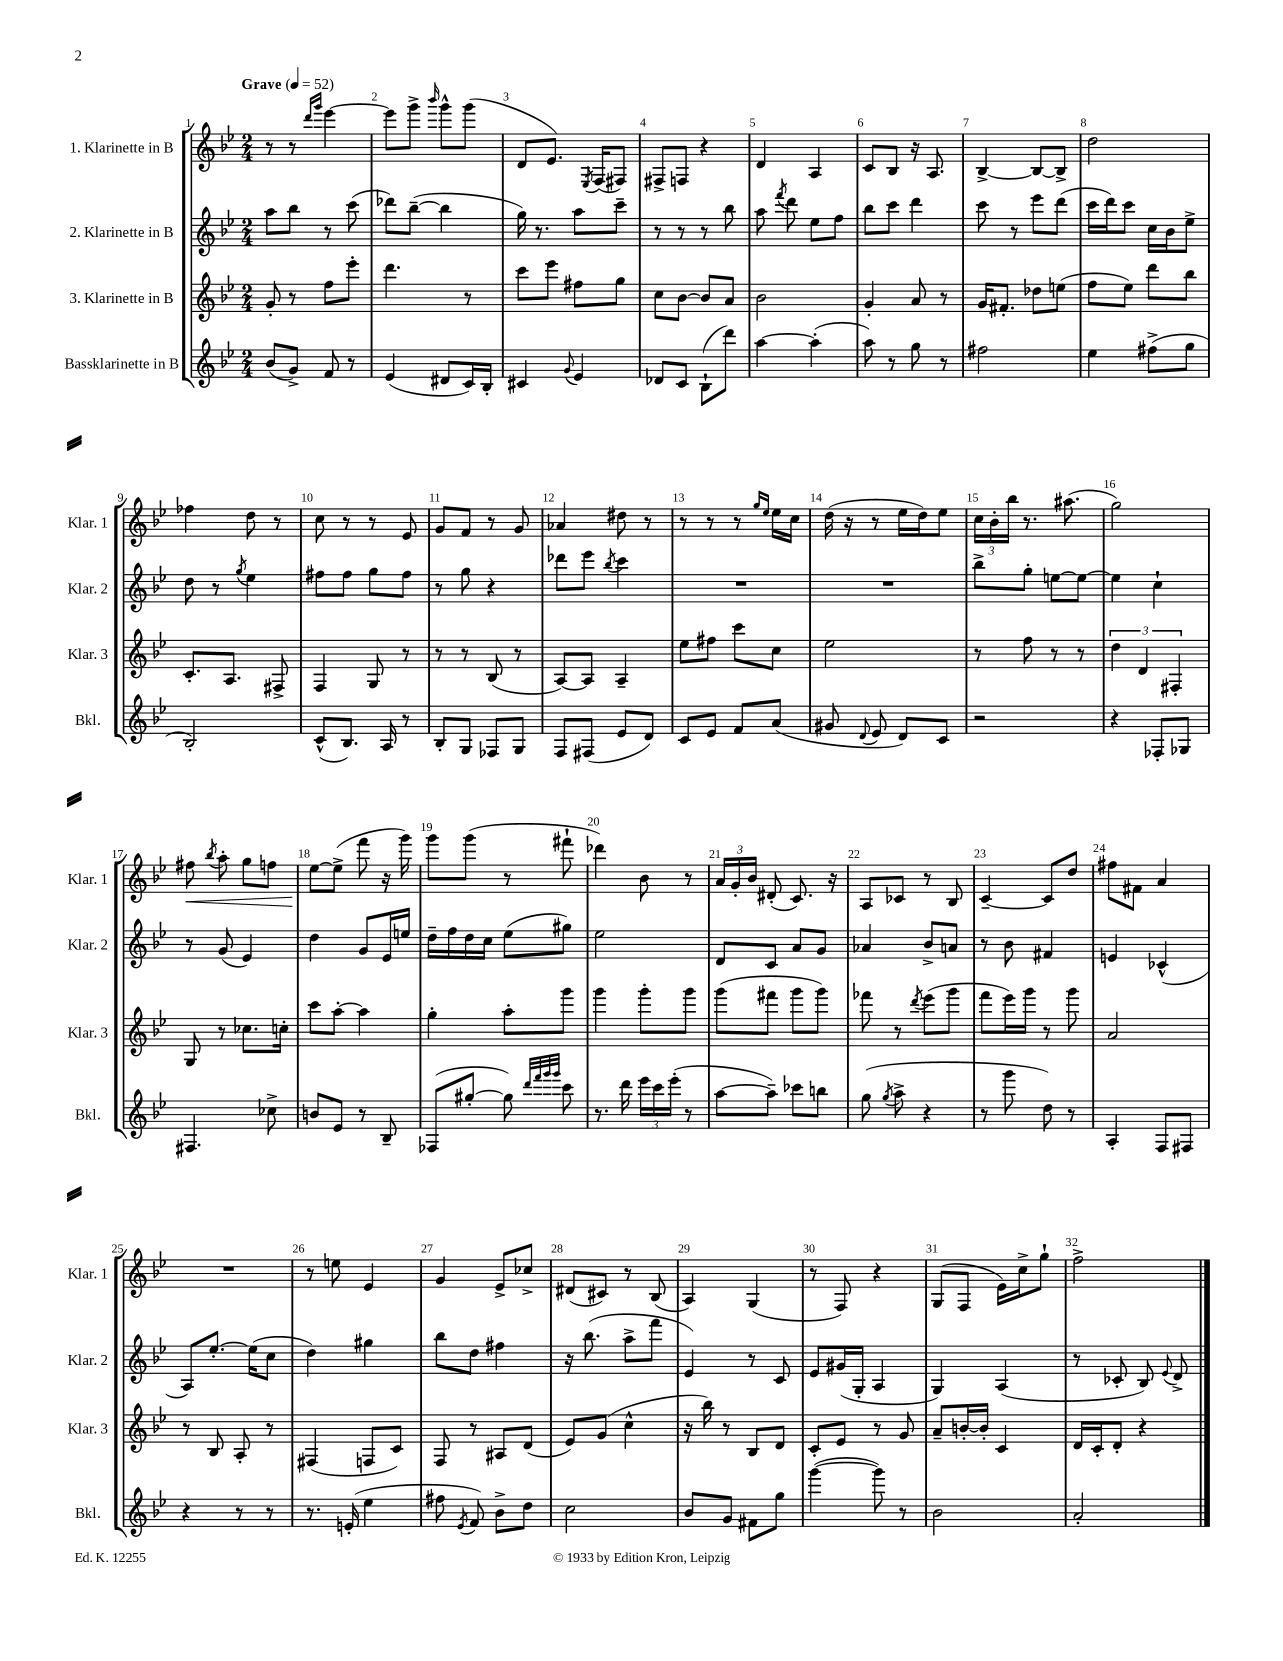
<<
\new StaffGroup <<
\new Staff = "s0" \with { instrumentName = "1. Klarinette in B" shortInstrumentName = "Klar. 1" } {
    \clef treble \key bes \major \numericTimeSignature \time 2/4 \tempo "Grave" 4 = 52
    \autoBeamOff r8 r8 \grace { d'''16[ g'''16] } ees'''4~ |
    ees'''8[ g'''8]-> \grace { bes'''16 } g'''8[-^ g'''8]( |
    d'8[ ees'8.]) \acciaccatura { ees8 } f16[( fis8]) |
    fis8[-> f8] r4 |
    d'4 a4 |
    c'8[ bes8] r16 a8. |
    bes4~-> bes8[~ bes8]-> |
    d''2 |
    fes''4 d''8 r8 |
    c''8 r8 r8 ees'8 |
    g'8[ f'8] r8 g'8 |
    aes'4 dis''8 r8 |
    r8 r8 r8 \grace { g''16[ ees''16] } ees''16[ c''16] |
    d''16( r16 r8 ees''16[ d''16) ees''8] |
    \tuplet 3/2 { c''16[ bes'16-. bes''16] } r8. ais''8.( |
    g''2) |
    fis''8\< \acciaccatura { bes''8 } a''8-. g''8[ f''8] |
    ees''8[~\! ees''8]->( f'''8 r16 g'''16) |
    g'''8[ g'''8]( r8 fis'''8-! |
    des'''4) bes'8 r8 |
    \tuplet 3/2 { a'16[ g'16-. bes'16] } dis'8-.( c'8.) r16 |
    a8[ ces'8] r8 bes8 |
    c'4~-- c'8[ d''8] |
    fis''8[ fis'8] a'4 |
    R2 |
    r8 e''8 ees'4 |
    g'4 ees'8[-> ces''8]-> |
    dis'8[( cis'8]) r8 bes8( |
    a4) g4( |
    r8 f8) r4 |
    g8[( f8] ees'16[) c''16-> g''8]-! |
    f''2-> \bar "|." |
}
\new Staff = "s1" \with { instrumentName = "2. Klarinette in B" shortInstrumentName = "Klar. 2" } {
    \clef treble \key bes \major \numericTimeSignature \time 2/4
    \autoBeamOff a''8[ bes''8] r8 c'''8( |
    des'''8[) bes''8]~--( bes''4 |
    g''16) r8. a''8[ c'''8]-- |
    r8 r8 r8 bes''8 |
    a''8 \acciaccatura { f'''8 } d'''8 ees''8[ f''8] |
    bes''8[ c'''8] d'''4 |
    c'''8 r8 ees'''8[ d'''8]( |
    c'''16[ d'''16) c'''8] c''16[ bes'16 ees''8]-> |
    d''8 r8 \acciaccatura { g''8 } ees''4 |
    fis''8[ fis''8] g''8[ fis''8] |
    r8 g''8 r4 |
    des'''8[ ees'''8] \acciaccatura { bes''8 } c'''4 |
    R2 |
    R2 |
    bes''8[-> g''8]-. e''8[~ e''8]~ |
    e''4 c''4-! |
    r8 g'8( ees'4) |
    d''4 g'8[ ees'16 e''16] |
    d''16[-- f''16 d''16 c''16] ees''8[( gis''8]) |
    ees''2 |
    d'8[ c'8] a'8[ g'8] |
    aes'4 bes'8[-> a'8] |
    r8 bes'8 fis'4 |
    e'4 ces'4-^( |
    a8[) ees''8.]~-. ees''16[( c''8] |
    d''4) gis''4 |
    bes''8[ d''8] fis''4 |
    r16 bes''8.( a''8[-> f'''8] |
    ees'4) r8 c'8 |
    ees'8[ gis'16( g16]-. a4 |
    g4) a4( |
    r8 ces'8-. bes8) \appoggiatura { ees'8 } d'8-> \bar "|." |
}
\new Staff = "s2" \with { instrumentName = "3. Klarinette in B" shortInstrumentName = "Klar. 3" } {
    \clef treble \key bes \major \numericTimeSignature \time 2/4
    \autoBeamOff g'8-. r8 f''8[ ees'''8]-. |
    d'''4. r8 |
    c'''8[ ees'''8] fis''8[ g''8] |
    c''8[ bes'8]~ bes'8[ a'8] |
    bes'2 |
    g'4-. a'8 r8 |
    g'16[ fis'8.]-. des''8[ e''8]( |
    f''8[ ees''8]) d'''8[ bes''8] |
    c'8.[-. a8.] fis8-> |
    f4 g8 r8 |
    r8 r8 bes8( r8 |
    a8[~) a8] a4-- |
    ees''8[ fis''8] c'''8[ c''8] |
    ees''2 |
    r8 f''8 r8 r8 |
    \tuplet 3/2 { d''4 d'4 fis4-. } |
    g8 r8 ces''8.[ c''16]-. |
    c'''8[ a''8]~-. a''4 |
    g''4-. a''8[-. g'''8] |
    g'''4 g'''8[-. g'''8] |
    g'''8[( fis'''8] g'''8[ g'''8]) |
    fes'''8 r8 \acciaccatura { d'''8 } ees'''8[( g'''8] |
    f'''8[ ees'''16) g'''16] r8 g'''8 |
    a'2 |
    r8 bes8 a8-. r8 |
    fis4( f8[ c'8]) |
    f8 r8 ais8[ d'8]( |
    ees'8[) g'8]( c''4-^ |
    r16 bes''16) r8 bes8[ d'8] |
    c'8[-. ees'8] r8 g'8 |
    a'8[-- b'16~-. b'16]-. c'4 |
    d'16[ c'16-. d'8]-. r4 \bar "|." |
}
\new Staff = "s3" \with { instrumentName = "Bassklarinette in B" shortInstrumentName = "Bkl." } {
    \clef treble \key bes \major \numericTimeSignature \time 2/4
    \autoBeamOff bes'8[( g'8]->) f'8 r8 |
    ees'4( dis'8[ c'16) bes16]-. |
    cis'4 \appoggiatura { g'8 } ees'4 |
    des'8[ c'8] bes8[-!( d'''8]) |
    a''4~ a''4-.( |
    a''8) r8 g''8 r8 |
    fis''2 |
    ees''4 fis''8[->( g''8] |
    bes2-.) |
    c'8[-^( bes8.]) a16 r8 |
    bes8[-. g8] fes8[ g8] |
    f8[ fis8]( ees'8[ d'8]) |
    c'8[ ees'8] f'8[ a'8]( |
    gis'8 \appoggiatura { d'8 } ees'8 d'8[) c'8] |
    r2 |
    r4 fes8[-. ges8] |
    fis4. ces''8-> |
    b'8[ ees'8] r8 bes8-- |
    fes8[( gis''8]~-. gis''8) \grace { d'''32[ f'''32 g'''32 g'''32] } c'''8 |
    r8. d'''16 \tuplet 3/2 { ees'''16[ c'''16 ees'''16]-.( } r8 |
    a''8[~ a''8]--) ces'''8[ b''8] |
    g''8( \acciaccatura { g''8 } a''8-> r4 |
    r8 g'''8 d''8) r8 |
    a4-. f8[ fis8] |
    r4 r8 r8 |
    r8. e'16-.( ees''4 |
    fis''8 \acciaccatura { ees'8 } f'8) bes'8[-> d''8] |
    c''2 |
    bes'8[ g'8] fis'8[ g''8] |
    g'''4~( g'''8) r8 |
    bes'2 |
    a'2-. \bar "|." |
}
>>
>>
\layout { \context { \Score \override BarNumber.break-visibility = ##(#f #t #t) barNumberVisibility = #all-bar-numbers-visible } }
